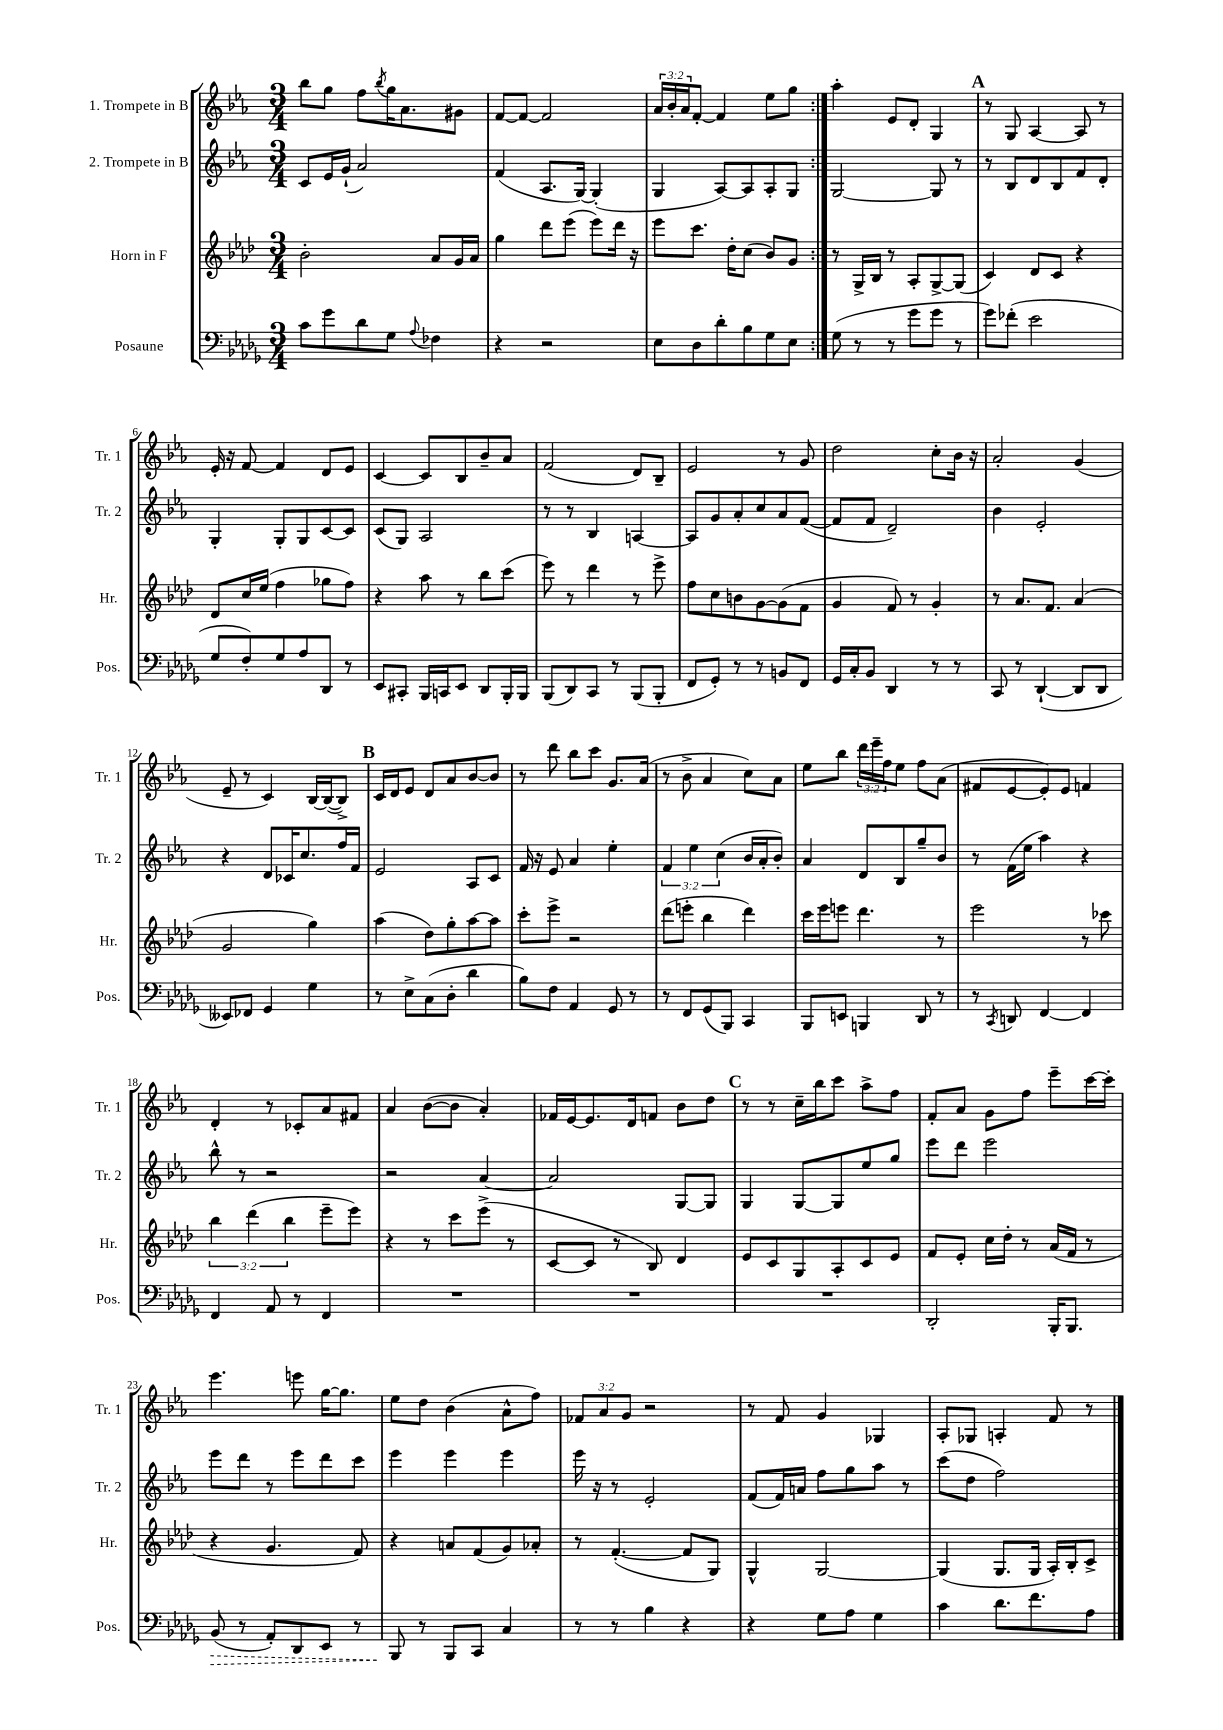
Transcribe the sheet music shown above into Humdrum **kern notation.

**kern	**dynam	**kern	**kern	**kern
*part4	*part4	*part3	*part2	*part1
*staff4	*staff4	*staff3	*staff2	*staff1
*I"Posaune	*	*I"Horn in F	*I"2. Trompete in B	*I"1. Trompete in B
*I'Pos.	*	*I'Hr.	*I'Tr. 2	*I'Tr. 1
*clefF4	*	*clefG2	*clefG2	*clefG2
*k[b-e-a-d-g-]	*	*k[b-e-a-d-]	*k[b-e-a-]	*k[b-e-a-]
*M3/4	*	*M3/4	*M3/4	*M3/4
=1	=1	=1	=1	=1
8c\L	.	2b-'\	8c/L	8bb-\L
8g-\	.	.	16e-/L	8gg\J
.	.	.	(16g`/JJ	.
8d-\	.	.	2a-/)	8ff\L
.	.	.	.	8qbb-/
8G-\J	.	.	.	16gg\K
.	.	.	.	8.a-\
8qqA-/	.	.	.	.
4F-X\	.	8a-/L	.	.
.	.	16g/L	.	8g#X\J
.	.	16a-/JJ	.	.
=2	=2	=2	=2	=2
4r	.	4gg\	(4f/	[8f/L
.	.	.	.	8f/J_
2r	.	8ddd-\L	8.A-/L	2f/]
.	.	(8eee-\J	.	.
.	.	.	[16G/Jk)	.
.	.	8eee-\L)	(4G'/]	.
.	.	16ddd-\Jk	.	.
.	.	16r	.	.
=3	=3	=3	=3	=3
8E-\L	.	8eee-\L	4G/	24a-/LL
.	.	.	.	24b-'/
.	.	.	.	24a-/J
8D-\	.	8.ccc\J	.	[8f'/J
8d-'\	.	.	[8A-/L)	4f/]
.	.	16dd-'\KL	.	.
8B-\	.	(8cc\J	8A-/]	.
8G-\	.	8b-/L)	8A-'/	8ee-\L
8E-\J	.	8g/J	8G/J	8gg\J
=4:|!	=4:|!	=4:|!	=4:|!	=4:|!
(8G-\	.	8r	[2G/	4aa-'\
8r	.	16G^/LL	.	.
.	.	16B-/JJ	.	.
8r	.	8r	.	8e-/L
8g-\L	.	8A-'/L	.	8d'/J
8g-\J	.	[8G^/	8G/]	4G/
8r	.	(8G/J]	8r	.
!!LO:REH:place=s1:t=A
=5	=5	=5	=5	=5
8g-\L)	.	4c/)	8r	8r
(8f-X'\J	.	.	8B-/L	8G/
2e-\	.	8d-/L	8d/	[4A-/
.	.	8c/J	8B-/	.
.	.	4r	8f/	8A-/]
.	.	.	8d'/J	8r
!!LO:LB:g=z
=6	=6	=6	=6	=6
8G-/L	.	8d-/L	4G'/	16e-'/
.	.	.	.	16r
8F'/)	.	16cc/L	.	[8f/
.	.	(16ee-/JJ	.	.
8G-/	.	4ff\	8G'/L	4f/]
8A-/	.	.	8G/	.
8DD-/J	.	8gg-X\L	[8c/	8d/L
8r	.	8ff\J)	8c/J]	8e-/J
=7	=7	=7	=7	=7
8EE-/L	.	4r	(8c/L	[4c/
8CC#X'/J	.	.	8G/J)	.
16BBB-/LL	.	8aa-\	2A-/	8c/L]
16CCn/J	.	.	.	.
8EE-/J	.	8r	.	8B-/
8DD-/L	.	8bb-\L	.	8b-~/
16BBB-'/L	.	(8ccc\J	.	8a-/J
16BBB-/JJ	.	.	.	.
=8	=8	=8	=8	=8
(8BBB-/L	.	8eee-\)	8r	(2f/
8DD-/)	.	8r	8r	.
8CC/J	.	4ddd-\	4B-/	.
8r	.	.	.	.
(8BBB-/L	.	8r	[4An/	8d/L)
8BBB-'/J	.	8eee-^\	.	8B-~/J
=9	=9	=9	=9	=9
8FF/L	.	8ff\L	8A/L]	2e-/
8GG-'/J)	.	8cc\	8g/	.
8r	.	8bn\	8a-'/	.
8r	.	[8g\	8cc/	.
8BBn/L	.	(8g\]	8a-/	8r
8FF/J	.	8f\J	([8f/J	8g/
=10	=10	=10	=10	=10
16GG-/LL	.	4g/	8f/L]	2dd\
16C'/J	.	.	.	.
8BB-/J	.	.	8f/J	.
4DD-/	.	8f/)	2d~/)	.
.	.	8r	.	.
8r	.	4g'/	.	8cc'\L
8r	.	.	.	16b-\Jk
.	.	.	.	16r
=11	=11	=11	=11	=11
8CC/	.	8r	4b-\	2a-'/
8r	.	8.a-/L	.	.
([4DD-`/	.	.	2e-'/	.
.	.	8.f/J	.	.
8DD-/L]	.	(4a-/	.	(4g/
8DD-/J	.	.	.	.
!!LO:LB:g=z
=12	=12	=12	=12	=12
8EE--X/L)	.	2g/	4r	8e-~/
8FF-X/J	.	.	.	8r
4GG-/	.	.	8d/L	4c/)
.	.	.	16c-X/K	.
.	.	.	8.cc/	.
4G-\	.	4gg\)	.	[16B-/LL
.	.	.	.	(16B-/J_
.	.	.	16ff/L	8B-^/J])
.	.	.	16f/JJ	.
!!LO:REH:place=s1:t=B
=13	=13	=13	=13	=13
8r	.	(4aa-\	2e-/	16c/LL
.	.	.	.	16d/J
8E-^\L	.	.	.	8e-/J
(8C\	.	8dd-\L)	.	8d/L
8D-'\J	.	8gg'\	.	8a-/
4d-\	.	[8aa-\	8A-/L	[8b-/
.	.	8aa-\J]	8c/J	8b-/J]
=14	=14	=14	=14	=14
8B-\L)	.	8ccc'\L	16f/	8r
.	.	.	16r	.
8F\J	.	8eee-^\J	8e-/	8ddd\
4AA-/	.	2r	4a-/	8bb-\L
.	.	.	.	8ccc\J
8GG-/	.	.	4ee-'\	8.g/L
8r	.	.	.	.
.	.	.	.	(16a-/Jk
=15	=15	=15	=15	=15
8r	.	(8ddd-\L	6f/	8r
8FF/L	.	8eeen'\J	.	8b-^\
.	.	.	6ee-\	.
(8GG-/	.	4bb-\	.	4a-/
.	.	.	(6cc\	.
8BBB-/J)	.	.	.	.
4CC/	.	4ddd-\)	16b-/LL	8cc\L)
.	.	.	16a-'/J	.
.	.	.	8b-'/J)	8a-\J
=16	=16	=16	=16	=16
8BBB-/L	.	16ccc\LL	4a-/	8ee-\L
.	.	16eee-\J	.	.
8EEn/J	.	8eeen\J	.	8bb-\J
4BBBn/	.	4.ddd-\	8d/L	24ddd\LL
.	.	.	.	24eee-~\
.	.	.	.	24ff\J
.	.	.	8B-/	8ee-\J
8DD-/	.	.	8gg~/	8ff\L
8r	.	8r	8b-/J	(8a-\J
=17	=17	=17	=17	=17
8r	.	2eee-\	8r	8f#X/L
8qCC/	.	.	.	.
8DDn/	.	.	(16f\LL	[8e-/
.	.	.	16ee-\JJ	.
[4FF/	.	.	4aa-\)	8e-'/])
.	.	.	.	8e-/J
4FF/]	.	8r	4r	4fn/
.	.	8ccc-X\	.	.
!!LO:LB:g=z
=18	=18	=18	=18	=18
4FF/	.	6bb-\	8bb-^^\	4d'/
.	.	.	8r	.
.	.	(6ddd-\	.	.
8AA-/	.	.	2r	8r
.	.	6bb-\	.	.
8r	.	.	.	8c-X'/L
4FF/	.	8eee-~\L	.	8a-/
.	.	8eee-\J)	.	8f#X/J
=19	=19	=19	=19	=19
2.r	.	4r	2r	4a-/
.	.	8r	.	([8b-\L
.	.	8ccc\L	.	8b-\J]
.	.	(8eee-^\J	[4a-/	4a-'/)
.	.	8r	.	.
=20	=20	=20	=20	=20
2.r	.	[8c/L	2a-/]	16f-X/LL
.	.	.	.	[16e-/J
.	.	8c/J]	.	8.e-/]
.	.	8r	.	.
.	.	.	.	16d/k
.	.	8B-/)	.	8fn/J
.	.	4d-/	[8G/L	8b-\L
.	.	.	8G/J]	8dd\J
!!LO:REH:place=s1:t=C
=21	=21	=21	=21	=21
2.r	.	8e-/L	4G/	8r
.	.	8c/	.	8r
.	.	8G/	[8G/L	16cc~\LL
.	.	.	.	16bb-\J
.	.	8A-'/	8G/]	8ccc\J
.	.	8c/	8ee-/	8aa-^\L
.	.	8e-/J	8gg/J	8ff\J
=22	=22	=22	=22	=22
2DD-'/	.	8f/L	8eee-\L	8f'/L
.	.	8e-'/J	8ddd\J	8a-/J
.	.	16cc\LL	2eee-\	8g\L
.	.	16dd-'\JJ	.	.
.	.	8r	.	8ff\J
16BBB-'/KL	.	(16a-/LL	.	8eee-~\L
8.BBB-/J	.	16f/JJ	.	.
.	.	8r	.	[16ccc\L
.	.	.	.	16ccc'\JJ]
!!LO:LB:g=z
=23	=23	=23	=23	=23
!	!LO:HP:b	!	!	!
(8BB-/	>	4r	8eee-\L	4.eee-\
8r	.	.	8ddd\J	.
8AA-'/L)	.	4.g/	8r	.
8DD-/	.	.	8eee-\L	8eeen\
8EE-/J	.	.	8ddd\	[16gg\KL
.	.	.	.	8.gg\J]
8r	.	8f/)	8ccc\J	.
=24	=24	=24	=24	=24
8BBB-/	.	4r	4eee-\	8ee-\L
8r	]	.	.	8dd\J
8BBB-/L	.	8an/L	4eee-\	(4b-\
8CC/J	.	(8f/	.	.
4C/	.	8g/)	4eee-\	8a-^^\L
.	.	8a-X'/J	.	8ff\J)
=25	=25	=25	=25	=25
8r	.	8r	16eee-\	12f-X/L
.	.	.	16r	.
.	.	.	.	12a-/
8r	.	([4.f'/	8r	.
.	.	.	.	12g/J
4B-\	.	.	2e-'/	2r
4r	.	8f/L]	.	.
.	.	8G/J)	.	.
=26	=26	=26	=26	=26
4r	.	4G^^/	(8f/L	8r
.	.	.	16f/L)	8f/
.	.	.	16an/JJ	.
8G-\L	.	[2G/	8ff\L	4g/
8A-\J	.	.	8gg\	.
4G-\	.	.	8aa-\J	4G-X/
.	.	.	8r	.
=27	=27	=27	=27	=27
4c\	.	(4G/]	(8ccc\L	8A-'/L
.	.	.	8dd\J	8G-X/J
8.d-\L	.	8.G/L	2ff\)	4An'/
8.f\	.	16G/Jk	.	.
.	.	16A-'/LL)	.	8f/
.	.	16B-'/J	.	.
8A-\J	.	8c^/J	.	8r
==	==	==	==	==
*-	*-	*-	*-	*-
